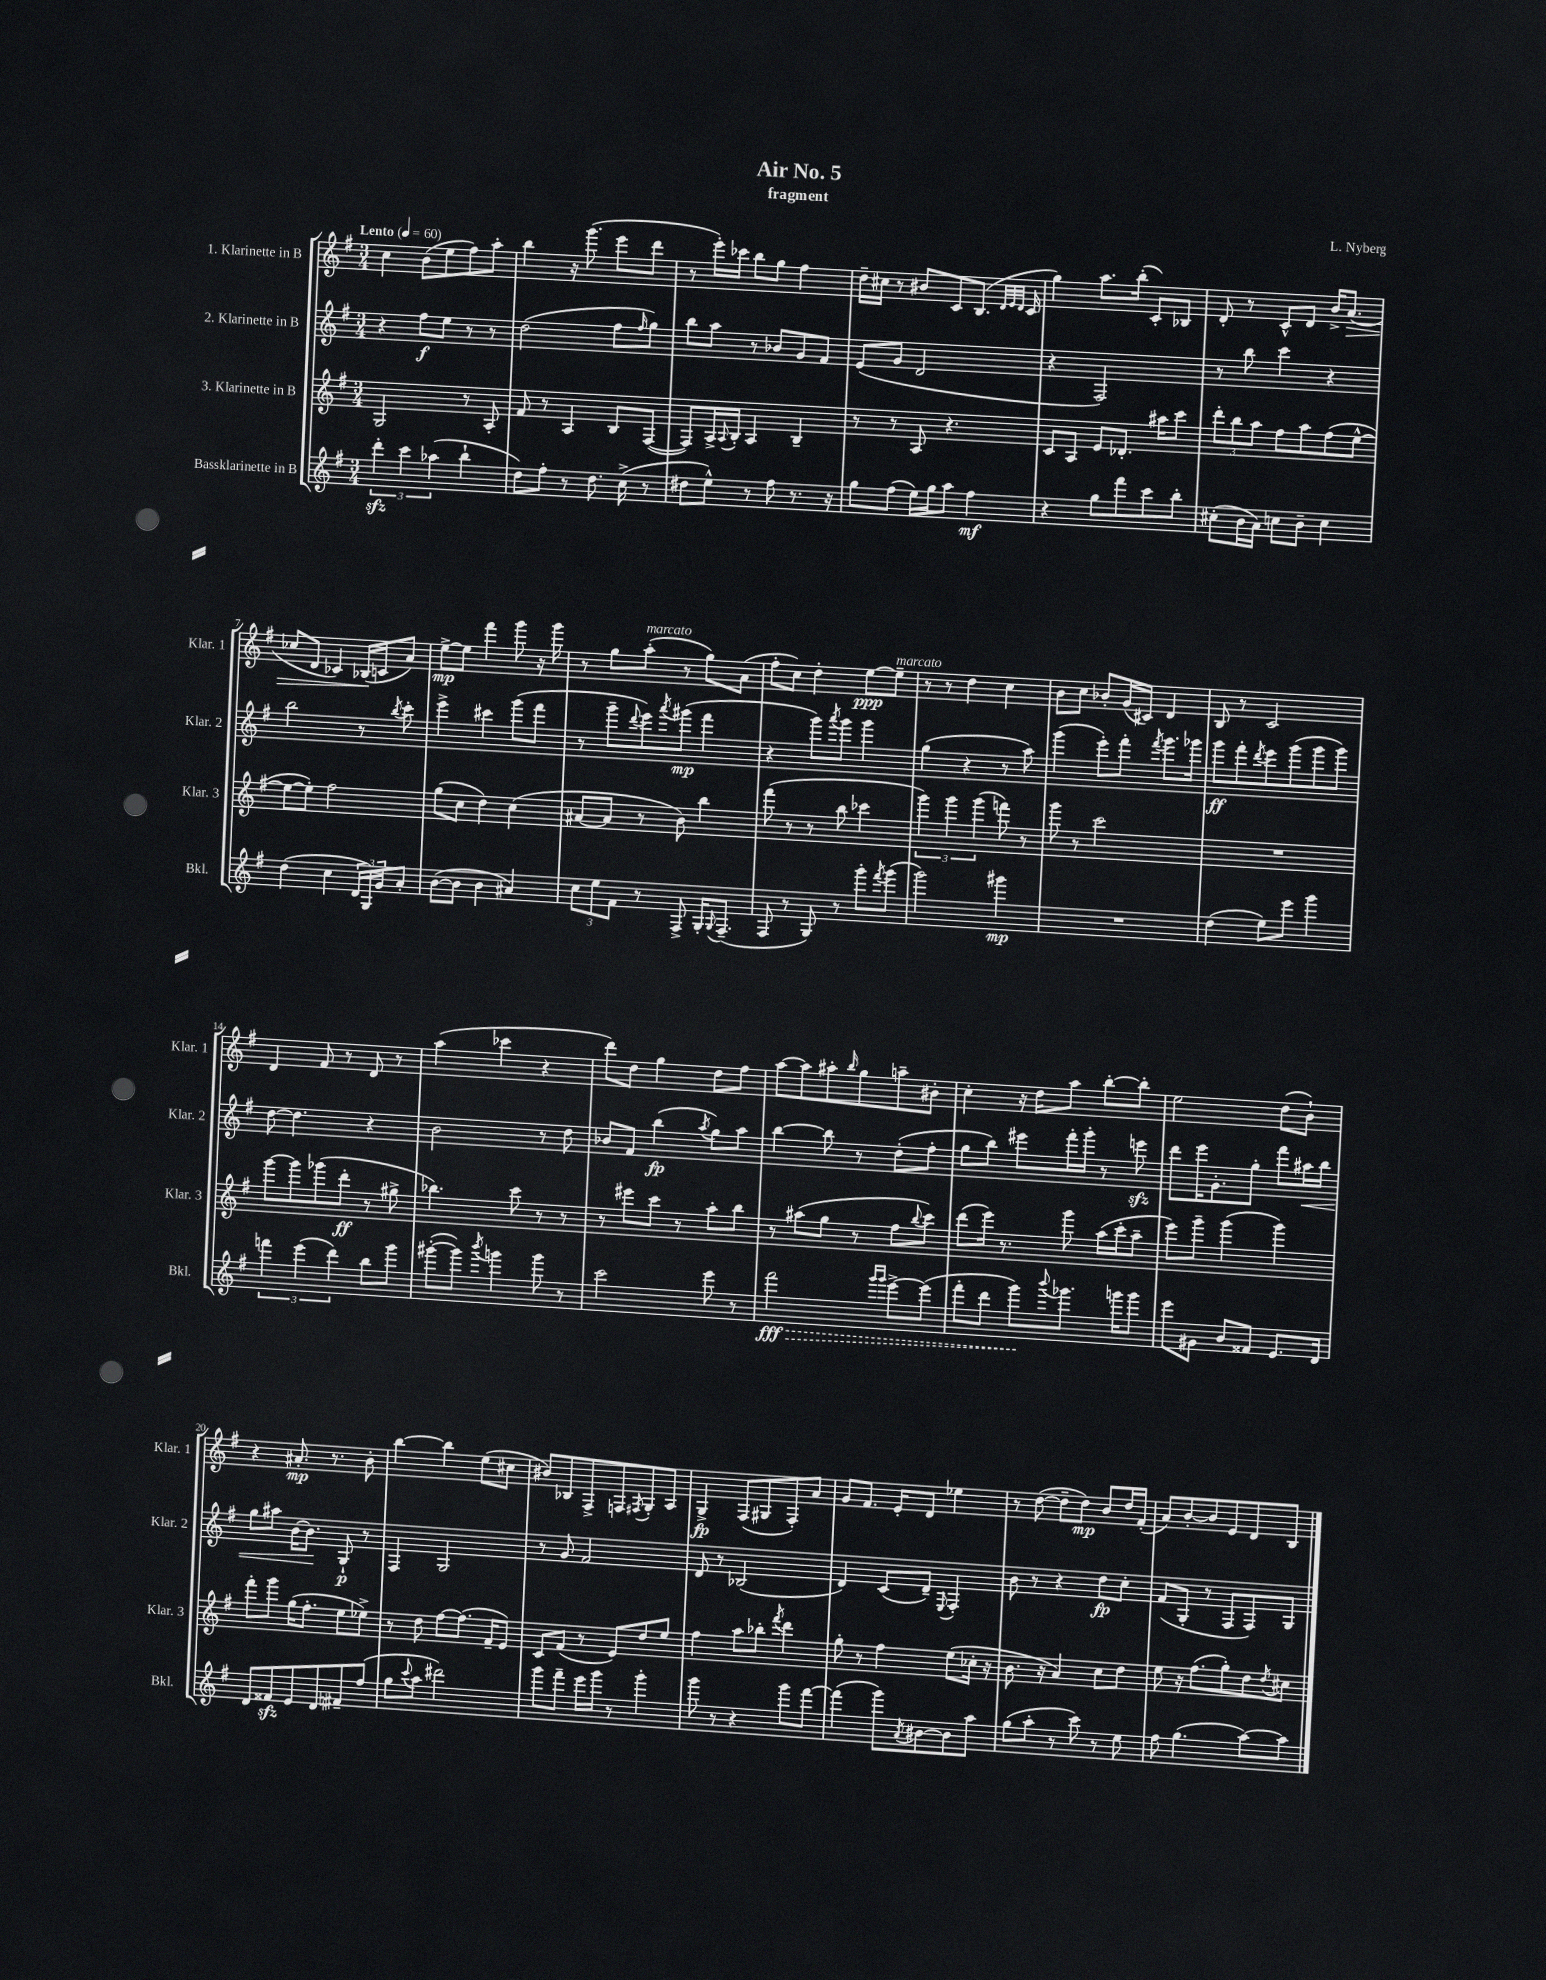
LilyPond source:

\header { title = "Air No. 5" composer = "L. Nyberg" subtitle = "fragment" }
<<
\new StaffGroup <<
\new Staff = "s0" \with { instrumentName = "1. Klarinette in B" shortInstrumentName = "Klar. 1" } {
    \clef treble \key g \major \numericTimeSignature \time 3/4 \tempo "Lento" 4 = 60
    c''4 b'8( e''8 fis''8) a''8-. |
    b''4 r16 g'''8.( e'''8 d'''8 |
    r8 e'''16-.) ces'''16 b''8 g''8 fis''4 |
    d''16-- cis''16 r8 bis'8 c'8 b8.( \grace { d'32 e'32 d'32 } c'16 |
    g''4) a''8. b''16-.( c'8-.) bes8 |
    d'8-. r8 c'8-^ d'8 b'16-> a'8.\>( |
    ces''8 d'8 ces'4) bes16\!( c'16 a'8) |
    e''8~->\mp e''8 fis'''4 g'''8 r16 g'''16 |
    r8 g''8 a''8-.^\markup { \italic "marcato" }( r8 g''8) a'8( |
    fis''8-. c''8) d''4-. e''8~\ppp e''8--^\markup { \italic "marcato" } |
    r8 r8 d''4 c''4 |
    b'8 c''8 bes'8-. g'16( cis'16) d'4 |
    b8 r8 c'2 |
    d'4 fis'8 r8 d'8 r8 |
    a''4( ces'''4 r4 |
    d'''8) d''8 g''4 d''8 fis''8 |
    a''8~ a''8 ais''8-. \grace { b''16 } g''8 a''8-- bis'8-. |
    c''4-. r16 d''16 a''8 b''8~-. b''8-. |
    e''2 d''8( b'8-!) |
    r4 ais'8.-.\mp r8. b'8-. |
    b''4~ b''4 e''8( cis''8 |
    bis'8) bes8 fis8-> f8 \acciaccatura { fis8 } g8-. a8 |
    g4->\fp fis8( gis8 fis8-.) a'8 |
    g'8 fis'8. e'16-. d'8 ees''4 |
    r8 d''8~( d''8-- d''8\mp) b'8 d''16 fis'16-.( |
    a'8) b'8~-. b'8 e'8 d'8 b8 \bar "|." |
}
\new Staff = "s1" \with { instrumentName = "2. Klarinette in B" shortInstrumentName = "Klar. 2" } {
    \clef treble \key g \major \numericTimeSignature \time 3/4
    r4 fis''8\f e''8 r8 r8 |
    d''2( fis''8 \grace { fis''16 } g''8) |
    b''8 a''8 r8 bes'8 g'8 fis'8 |
    e'8( g'8 d'2 |
    r4 fis2) |
    r8 b''8 c'''4 r4 |
    b''2 r8 \acciaccatura { b''8 } c'''8-. |
    e'''4-> cis'''4 g'''8( fis'''8 |
    r8 g'''8-- \appoggiatura { d'''8 } e'''8) \acciaccatura { a'''8 } gis'''8\mp( fis'''4 |
    r4 g'''8) \acciaccatura { a'''8 } g'''8 g'''4 |
    g''4( r4 r8 a''8) |
    g'''4( e'''8-.) fis'''8-. \acciaccatura { fis'''8 } g'''8. ges'''16 |
    g'''8\ff fis'''8-. \acciaccatura { d'''8 } e'''8 g'''8( g'''8 g'''8) |
    d''8~ d''4. r4 |
    b'2 r8 d''8 |
    bes'8 fis'8 b''4\fp( \acciaccatura { a''8 } g''8) a''8 |
    b''4~ b''8 r8 d''8-.( fis''8-. |
    g''8 b''8) eis'''8 fis'''16-. g'''16-. r8 e'''8\sfz |
    d'''8 e'''16 g'8.-. g''8-. fis'''8 ais''16\< b''16 |
    g''8 ais''8 b'16~ b'8.\! g8-!\p r8 |
    fis4 g2 |
    r8 g'8 fis'2 |
    d'8 r8 bes2( |
    d'4) c'8( d'8--) \appoggiatura { e8 } fis4-. |
    b'8 r8 r4 d''8\fp c''8-. |
    fis'8( g8-. r8 fis8 fis8) g8 \bar "|." |
}
\new Staff = "s2" \with { instrumentName = "3. Klarinette in B" shortInstrumentName = "Klar. 3" } {
    \clef treble \key g \major \numericTimeSignature \time 3/4
    g2 r8 a8-. |
    fis'8 r8 a4 b8 fis8~( |
    fis8) a16-> \appoggiatura { a8 } b16-. a4 b4-- |
    r8 r8 a8 r4. |
    c'8 a8 e'8 des'8.-. ais''16 c'''8 |
    \tuplet 3/2 { d'''8-. b''8 a''8 } fis''8 a''8 fis''8( e''8~-^ |
    e''8~ e''8-.) fis''2 |
    g''8( c''8 d''4) c''4( |
    ais'8~ ais'8 r8 b'8) b''4 |
    fis'''8( r8 r8 b''8 ces'''4 |
    \tuplet 3/2 { g'''4) g'''4 g'''4( } f'''8) r8 |
    g'''8 r8 c'''2 |
    R2. |
    g'''8~ g'''8 ges'''8( d'''8-.\ff r8 gis''8-> |
    bes''4.) c'''8 r8 r8 |
    r8 eis'''8 c'''8 r8 a''8-. b''8 |
    r8 ais''8( g''8 r8 fis''8 \appoggiatura { b''8 } c'''8) |
    d'''8( e'''16) r8. g'''8 a''16( c'''16-. a''8-- |
    e'''8) g'''8-- g'''4( g'''4) |
    fis'''8-. g'''8 g''16( fis''8.-. e''8 ees''8->) |
    r8 d''8 fis''8~ fis''8.( fis'16-- e'8) |
    c'8 fis'8( r8 e'8) d''8 e''8 |
    fis''4 a''8 bes''8-. \acciaccatura { fis'''8 } d'''4 |
    g''8-. r8 fis''4 e''8( ces''16-. r16 |
    b'8. r16 a'4) c''8 d''8 |
    e''8 r16 fis''8.( g''8-.) d''8 \acciaccatura { d''8 } cis''8 \bar "|." |
}
\new Staff = "s3" \with { instrumentName = "Bassklarinette in B" shortInstrumentName = "Bkl." } {
    \clef treble \key g \major \numericTimeSignature \time 3/4
    \tuplet 3/2 { d'''4-.\sfz c'''4 aes''4( } b''4-! |
    d''8) fis''8-. r8 d''8. c''16->( r8 |
    dis''8 e''8-^) r8 fis''8 r8. r16 |
    g''8 fis''8( e''16) g''16 a''8 fis''4\mf |
    r4 g''8 fis'''8 c'''8 b''8-. |
    cis''8-.( b'16 a'16) c''8 b'8-- c''4 |
    d''4( c''4 \tuplet 3/2 { d'16 g16) g'16 } a'8-. |
    b'8~( b'8 b'4 ais'4) |
    \tuplet 3/2 { c''8 e''8 fis'8 } r8 fis8-> g16-. \appoggiatura { g8 } fis8.--( |
    fis8 r8 g8) r8 g'''8-. \acciaccatura { fis'''8 } g'''8( |
    g'''2) gis'''4\mp |
    R2. |
    d''4( e''8) e'''8 g'''4 |
    \tuplet 3/2 { f'''4 e'''4( d'''4) } b''8 g'''8 |
    gis'''8~-.( gis'''8) \acciaccatura { b'''8 } g'''4 g'''8 r8 |
    c'''2 e'''8 r8 |
    \once \override Hairpin.style = #'dashed-line fis'''2\fff\> \grace { g'''16 g'''16 } e'''8~-> e'''8( |
    fis'''8-. d'''8 g'''8\!) \appoggiatura { b'''8 } ges'''8. g'''16 g'''8 |
    e'''8 gis'8 b'8 fisis'8 e'8. d'16 |
    d'8 fisis'8\sfz e'8 d'8 fis'8-- fis''8( |
    g''8 \appoggiatura { c'''8 } a''8 dis'''2) |
    g'''8 fis'''8-- e'''16 g'''16 r8 g'''4-. |
    g'''8 r8 r4 g'''8 fis'''8~ |
    fis'''4( g'''8) \acciaccatura { a'8 } bis'8~ bis'8 a''8 |
    g''8( a''8-. r8 c'''8) r8 e''8 |
    fis''8 g''4.( a''8~) a''8 \bar "|." |
}
>>
>>
